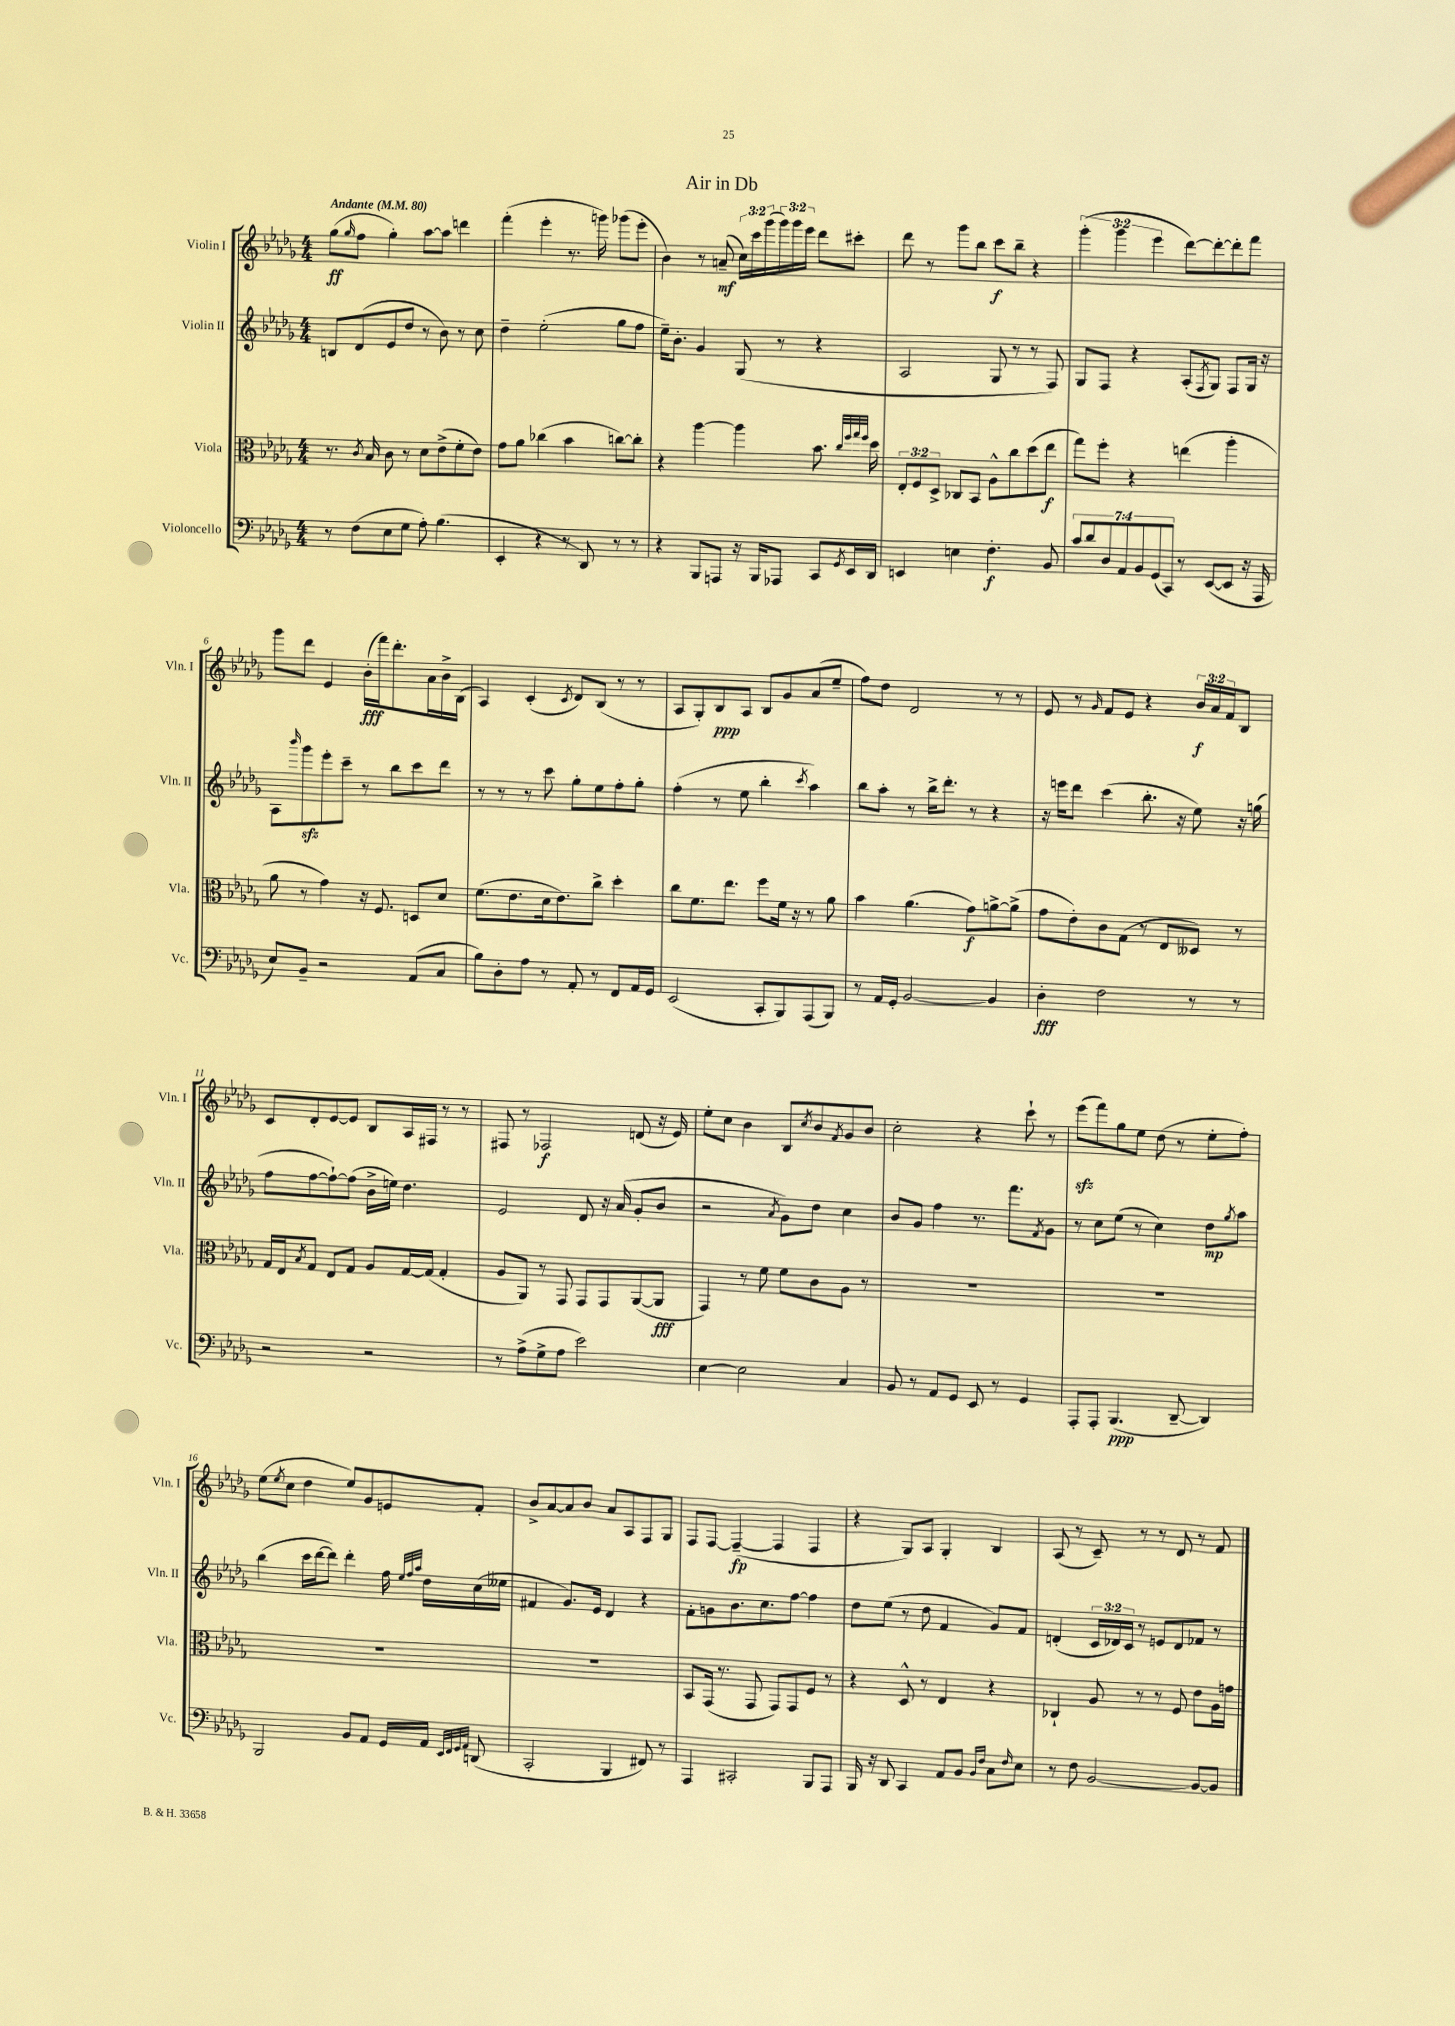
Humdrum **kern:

**kern	**kern	**kern	**kern
*staff4	*staff3	*staff2	*staff1
*clefF4	*clefC3	*clefG2	*clefG2
*k[b-e-a-d-g-]	*k[b-e-a-d-g-]	*k[b-e-a-d-g-]	*k[b-e-a-d-g-]
*M4/4	*M4/4	*M4/4	*M4/4
*MM80	*MM80	*MM80	*MM80
8r	8.r	8B	(8gg-
.	.	.	16qqgg-
(8F	.	(8d-	8ff
.	8qc	.	.
.	16B-	.	.
8E-	8c	8e-	4gg-')
8G-	8r	8dd-	.
8A-')	8d-	8r	[8aa-
(4.B-	(8e-^	8b-)	8aa-]
.	8f'	8r	4ddd
.	8e-)	8cc	.
=	=	=	=
4EE-'	8g-	4dd-~	(4fff'
.	8a-	.	.
4r	(4cc-	(2ee-'	4eee-'
8r	4b-	.	8.r
8DD-)	.	.	.
.	.	.	16ggg)
8r	[8cc)	8gg-	(8ggg-
8r	8cc']	8ff	8eee-'
=	=	=	=
4r	4r	16ee-~)	4b-)
.	.	8.b-'	.
8BBB-	[4aa-	4g-	8r
8AAA	.	.	(8a~
16r	4aa-]	(8G-	24cc)
.	.	.	24ccc
16BBB-	.	.	.
.	.	.	(24ggg-
8AAA-	.	8r	24ggg-)
.	.	.	24ggg-
.	.	.	24eee-
8CC	8.b-	4r	8ddd-
8qGG-	.	.	.
16EE-	.	.	8ccc#'
.	32qqcc	.	.
.	32qqff	.	.
.	32qqgg-	.	.
.	32qqff	.	.
16DD-	16dd-	.	.
=	=	=	=
4EE	12E-'	2A-	8ddd-
.	12F	.	.
.	.	.	8r
.	12D-^	.	.
4E	8C-	.	8ggg-
.	8BB-	.	8bb-
4.F'	8A-^^	8G-	8ccc
.	8cc	8r	8bb-~
.	(8dd-	8r	4r
8BB-	8ee-	8F)	.
=	=	=	=
14c	8gg-)	8G-	(6ggg-'
14d-	.	.	.
.	8ff'	8F	.
14D-	.	.	.
.	.	.	6ggg-
14AA-	.	.	.
.	4r	4r	.
14BB-	.	.	.
.	.	.	6eee-
(14GG-	.	.	.
14CC)	.	.	.
8r	(4ee	(8A-'	[8ddd-)
.	.	8qF	.
([8EE-	.	8G-)	8ddd-'_
8EE-]	4aa-'	8F	8ddd-']
16r	.	16G-	8fff
16AAA-	.	16r	.
=	=	=	=
8E-)	8a-	8A-	8ggg-
.	.	16qqbbb-	.
8BB-~	8r	8ggg-	8ddd-
2r	4g-)	8eee-'	4e-
.	.	8ccc~	.
.	16r	8r	(16b-'
.	8.F	.	16fff)
.	.	8bb-	8.ddd-'
(8AA-	8D	8ccc	.
.	.	.	16a-
8C	8d-	8ddd-	16b-^
.	.	.	(16B-
=	=	=	=
8B-)	(8.f	8r	4A-)
8D-'	.	8r	.
.	8.e-	.	.
8A-	.	8r	(4c'
8r	16d-	8ccc	.
.	8.e-)	.	.
.	.	.	8qc
8AA-'	.	8gg-'	8d-)
8r	8cc^	8ee-	(8B-
8FF	4dd-'	8ff'	8r
16AA-	.	8gg-'	8r
16GG-	.	.	.
=	=	=	=
(2EE-	8cc	(4ff'	8A-
.	8.f	.	8G-')
.	.	8r	8B-
.	8.ee-	.	.
.	.	8ee-	8A-
8CC'	8ff	4bb-'	8B-
8BBB-)	16f	.	8g-
.	16r	.	.
.	.	8qccc	.
(8AAA-	8r	4aa-)	(8a-
8BBB-)	8a-	.	8ee-~
=	=	=	=
8r	4b-	8bb-	8ff)
16AA-	.	8aa-'	8dd-
16GG-'	.	.	.
[2BB-	(4.a-	8r	2d-
.	.	16bb-^	.
.	.	8.ddd-'	.
.	8g-)	8r	.
4BB-]	[8a^	4r	8r
.	(8a^]	.	8r
=	=	=	=
4D-'	8g-	16r	8e-
.	.	16eee	.
.	8e-')	8ddd-	8r
.	.	.	16qqg-
2F	8c	(4ccc	8f
.	(8G-	.	8e-
.	8r	8.bb-'	4r
.	8E-	.	.
.	.	16r	.
8r	8D--)	8ee-)	24b-
.	.	.	24a-
.	.	.	24f
8r	8r	16r	8B-
.	.	(16gg	.
=	=	=	=
2r	16G-	8ff	8c
.	16E-	.	.
.	8qB-	.	.
.	8G-	[8ff	8d-'
.	8E-	8ff`_)	[8e-
.	8G-	(8ff]	8e-]
2r	8A-	16b-^	8B-
.	.	16ee)	.
.	[16G-	4.dd-	16A-
.	(16G-]	.	16F#
.	4G-'	.	8r
.	.	.	8r
=	=	=	=
8r	8A-	2e-	8F#
(8A-^	8AA-)	.	8r
8G-^	8r	.	2F-
8A-	8GG-	.	.
2e-)	8GG-	8d-	.
.	8GG-	16r	.
.	.	(16a-	.
.	([8AA-	8g-'	(8d
.	8AA-]	8b-	16r
.	.	.	16e-)
=	=	=	=
[4E-	4GG-)	2r	8ee-'
.	.	.	8cc
2E-]	8r	.	4b-
.	8f	.	.
.	.	8qa-	.
.	8f	8g-)	8B-
.	.	.	8qcc
.	8c	8dd-	8b-
.	.	.	8qf
4C	8A-	4cc	8g-
.	8r	.	8b-
=	=	=	=
8BB-	1r	8b-	2cc'
8r	.	8g-	.
8AA-	.	4ff	.
8GG-	.	.	.
8EE-	.	8.r	4r
8r	.	.	.
.	.	8.fff	.
4GG-	.	.	8ccc`
.	.	8qf	.
.	.	8g-	8r
=	=	=	=
8AAA-'	1r	8r	(8eee-
8AAA-'	.	8cc	8fff)
(4.BBB-	.	(8ee-	8gg-
.	.	8r	8ee-
.	.	4cc)	(8dd-
[8DD-~	.	.	8r
4DD-])	.	8dd-	8ee-'
.	.	8qgg-	.
.	.	8aa-	8ff')
=	=	=	=
2BBB-	1r	(4bb-	(8ee-
.	.	.	8qee-
.	.	.	8cc
.	.	16ccc	4dd-
.	.	[16ddd-	.
.	.	8ddd-])	.
8BB-	.	4ddd-'	8ee-)
8AA-	.	.	8g-
16GG-	.	16ff	8e
.	.	32qqee-	.
.	.	32qqff	.
.	.	32qqaa-	.
16AA-	.	16dd-	.
32qqEE-	.	.	.
32qqFF	.	.	.
32qqGG-	.	.	.
32qqAA-	.	.	.
(8DD	.	(16cc	8f'
.	.	16ee--	.
=	=	=	=
2CC'	1r	4f#	8b-^
.	.	.	[8a-
.	.	8.g-)	8a-]
.	.	.	8b-
.	.	16e-	.
4BBB-	.	4d-	8a-
.	.	.	8A-
8FF#)	.	4r	8F
8r	.	.	8G-
=	=	=	=
4AAA-	8BB-	8f'	8F
.	(16GG-	8g	[8F
.	8.r	.	.
2CC#'	.	8.b-	(4F~_
.	8GG-	.	.
.	.	8.cc	.
.	8GG-)	.	4F]
.	8GG-	[8ff	.
8BBB-	8F	4ff]	4F
8AAA-	8r	.	.
=	=	=	=
16BBB-	4r	8dd-	4r
16r	.	.	.
8DD-	.	(8ee-	.
4CC	8D-^^	8r	8G-)
.	8r	8dd-	8A-
8AA-	4E-	4f	4G-'
8BB-	.	.	.
16qqBB-	.	.	.
16qqF	.	.	.
8C	4r	8g-)	4B-
16qqF	.	.	.
8E-	.	8f	.
=	=	=	=
8r	4C-`	(4d'	(8A-
8F	.	.	8r
[2BB-	8A-	24c	8c~)
.	.	24d-)	.
.	.	24c	.
.	8r	8r	8r
.	8r	8e	8r
.	8F	8d-	8d-
8BB-_	8e-	8f-	8r
8BB-]	16A-	8r	8f
.	16g	.	.
==	==	==	==
*-	*-	*-	*-
